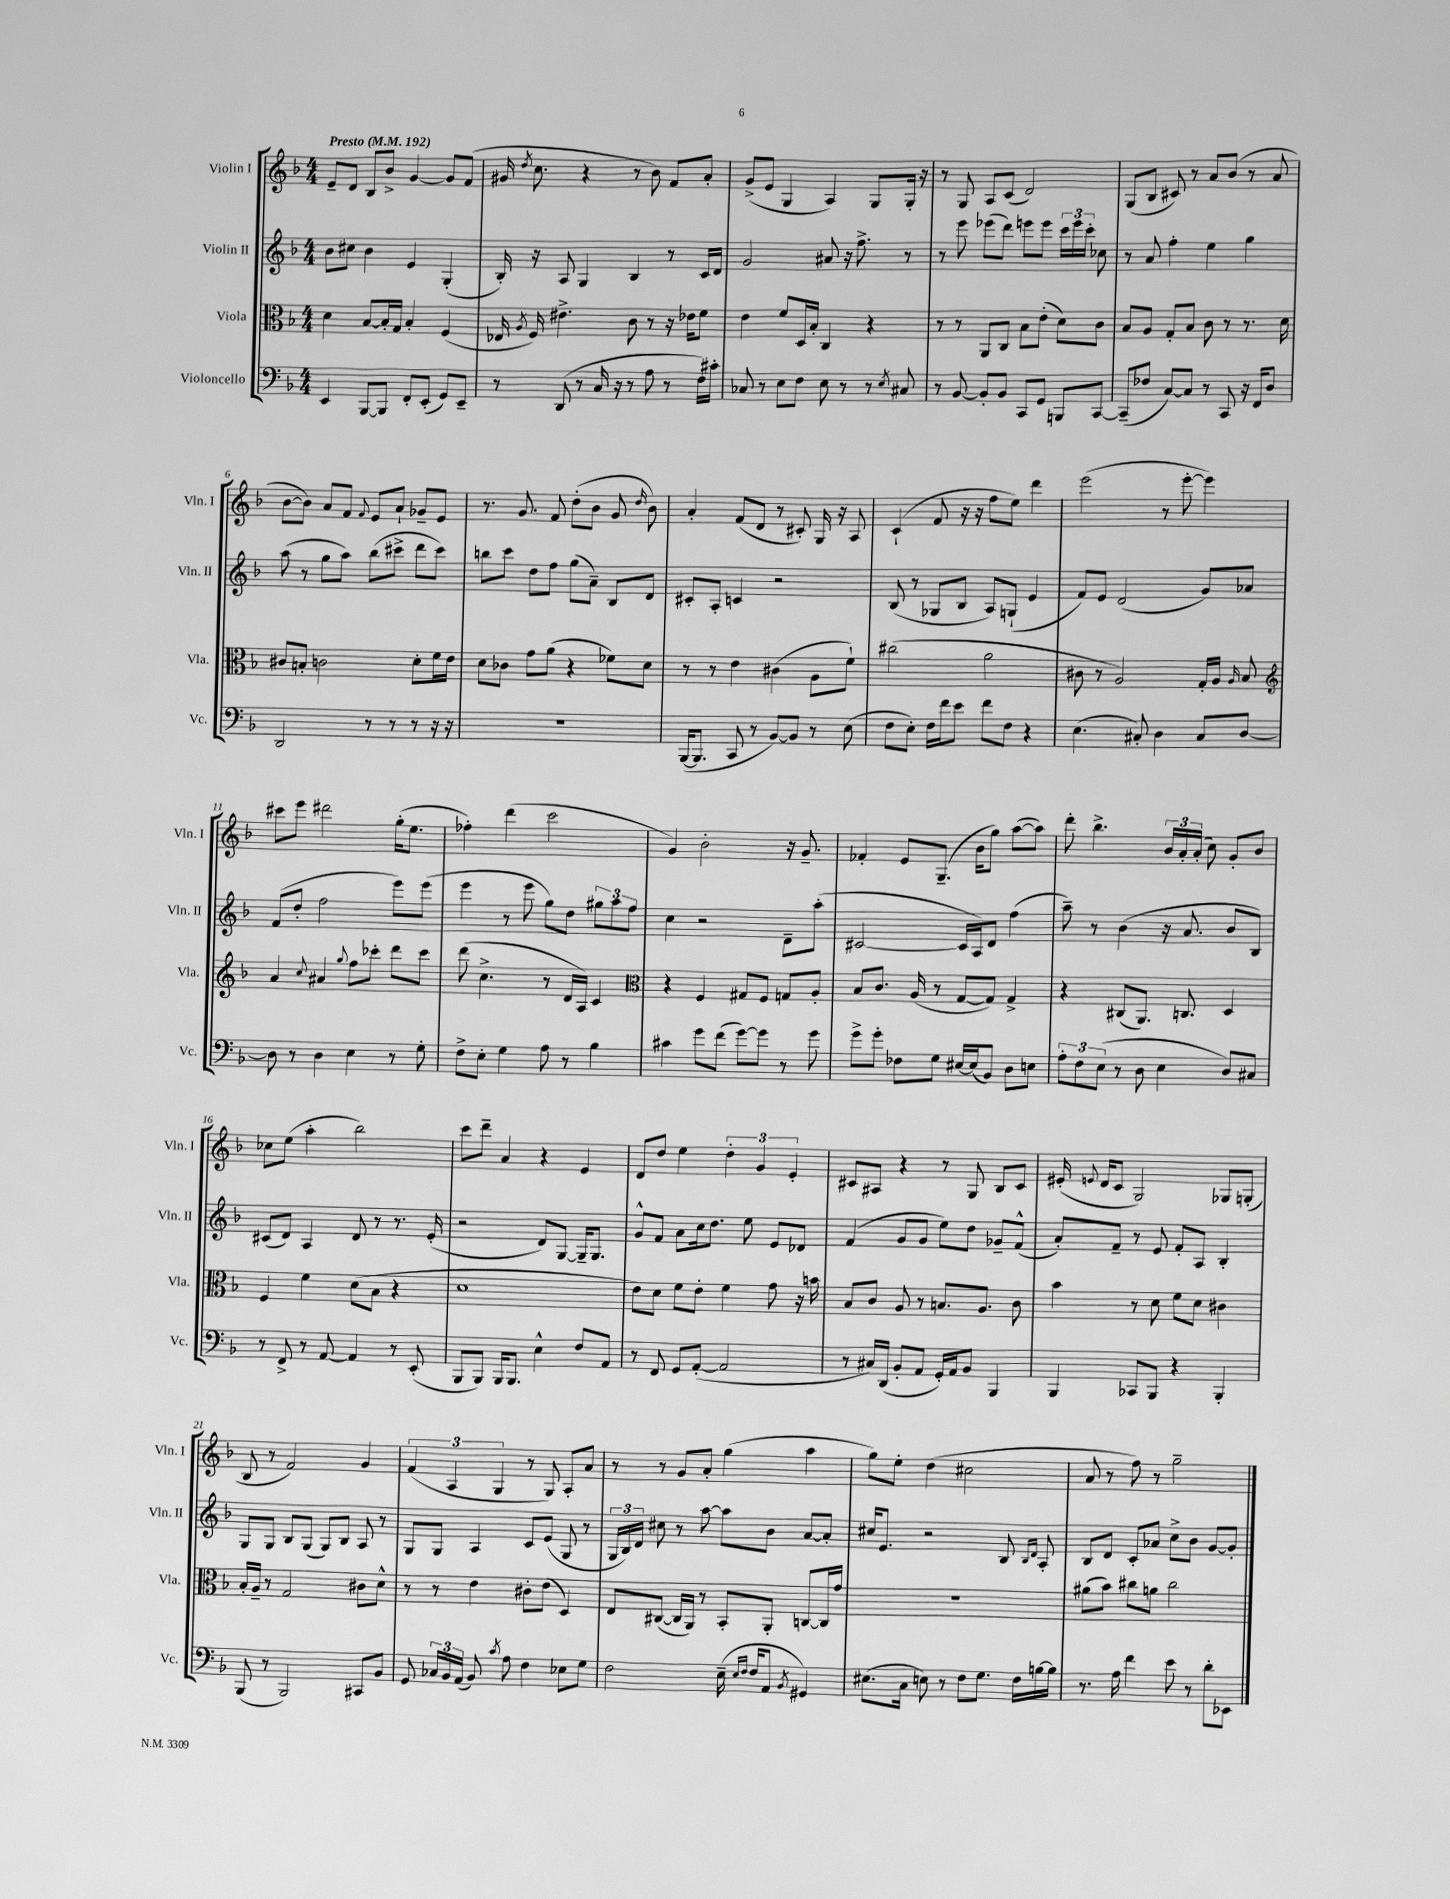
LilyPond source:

<<
\new StaffGroup <<
\new Staff = "s0" \with { instrumentName = "Violin I" shortInstrumentName = "Vln. I" } {
    \clef treble \key f \major \numericTimeSignature \time 4/4 \tempo "Presto" 4 = 192
    \autoBeamOff e'8[-- d'8] bes8[ bes'8]-> g'4~ g'8[ f'8]( |
    gis'16 \acciaccatura { d''8 } c''8. r4 r8 bes'8) f'8[ a'8]-. |
    g'8[->( e'8] g4 a4) g8[ g16]-. r16 |
    r8 g8 a8[ c'8]( d'2) |
    g8[( bes8] cis'8) r8 a'8[ bes'8]( r8 a'8 |
    bes'8[~ bes'8]) a'8[ f'8] \appoggiatura { f'8 } e'8[ a'8]-! ges'8[-- e'8] |
    r8. g'8. f'8 d''8[-.( bes'8] g'8 \grace { d''16 } bes'8) |
    a'4-. f'8[( d'8] r8 cis'8-.) g16 r16 a8 |
    c'4-!( f'8 r16 r16 f''8[ e''8]) d'''4 |
    e'''2( r8 e'''8~-. e'''4) |
    cis'''8[ e'''8] dis'''2 g''16[-.( e''8.] |
    fes''4-.) d'''4( c'''2 |
    g'4) bes'2-. r16 g'8.-- |
    fes'4-. e'8[ g8.]--( bes'16[ g''8]) a''8[~( a''8]) |
    d'''8-. bes''4.-> \tuplet 3/2 { bes'16[ a'16-. a'16]-.( } c''8) g'8[-. bes'8] |
    ces''8[ e''8]( a''4-. bes''2) |
    c'''8[ d'''8]-- a'4 r4 e'4 |
    d'8[ d''8] e''4 \tuplet 3/2 { d''4-. g'4 e'4-. } |
    cis'8[ ais8] r4 r8 g8 bes8[ cis'8] |
    eis'16-.( \appoggiatura { e'8 } d'16[ c'8] g2) ges8[ g8]-.( |
    bes8 r8 f'2) g'4 |
    \tuplet 3/2 { f'4( a4 g4 } r8 g8) a8[-. a'8] |
    r8 r8 g'8[ a'8]-. g''4( a''4 |
    g''8[) e''8]-. d''4( cis''2 |
    a'8 r8 f''8) r8 g''2-- \bar "|." |
}
\new Staff = "s1" \with { instrumentName = "Violin II" shortInstrumentName = "Vln. II" } {
    \clef treble \key f \major \numericTimeSignature \time 4/4
    \autoBeamOff bes'8[ cis''8] bes'4 e'4 g4-.( |
    bes16-.) r16 a8 g4 bes4 r8 c'16[ d'16] |
    g'2 ais'8 r16 f''8.-> r8 |
    r8 e'''8 ees'''8[( d'''8]) e'''8[ e'''8] \tuplet 3/2 { c'''16[ e'''16 c'''16]-. } ces''8 |
    r8 a'8 f''4-. e''4 g''4 |
    a''8( r8 g''8[ a''8]) bes''8[( cis'''8]-> d'''8[ cis'''8]) |
    b''8[ c'''8] d''8[ f''8] g''8[( a'8]--) bes8[ d'8] |
    cis'8[-. a8]-. c'4 r2 |
    bes8( r8 ges8[ bes8] a8[) g8]-!( e'4 |
    f'8[) e'8] d'2( g'8[) aes'8] |
    f'8[( d''8]-. f''2 e'''8[) e'''8]( |
    e'''4 r8 e'''8 g''8[) d''8] \tuplet 3/2 { gis''8[ a''8 f''8] } |
    c''4 r2 d'8[-- a''8]-.( |
    cis'2~ cis'16[ a16) d'8] f''4( |
    a''8--) r8 bes'4( r16 a'8. bes'8[ bes8]) |
    cis'8[( d'8]) a4 d'8 r8 r8. e'16-.( |
    r2 d'8[) g8]~ g16[-- g8.] |
    g'8[-^ f'8] a'8[ c''16 d''8.] e''8 e'8[ des'8] |
    f'4( g'8[ g'8] e''8[) d''8] ges'8[-- f'8]-^( |
    a'8[-.) f'8]-- r8 e'8 f'8[-. a8] bes4-. |
    g8[ g8] bes8[ g8]( g8[) bes8] a8 r8 |
    g8[ g8] a4 c'8[ e'8]( g8 r8 |
    \tuplet 3/2 { g16[ bes16) d'16] } cis''8 r8 a''8~ a''8[ bes'8] a'8[~ a'8]-. |
    cis''16[ e'8.] r2 bes8 \grace { bes16[ d'16] } a8-. |
    bes8[ d'8] c'8[-. aes'8] c''8[-> bes'8] g'8[~ g'8]-. \bar "|." |
}
\new Staff = "s2" \with { instrumentName = "Viola" shortInstrumentName = "Vla." } {
    \clef alto \key f \major \numericTimeSignature \time 4/4
    \autoBeamOff d'4 bes8[~ bes16-. g16] bes4-. f4( |
    ees16 \acciaccatura { a8 } f16) eis'4.-> c'8 r8 r16 ees'16[ f'8] |
    e'4 f'8[ d16 bes16]-. c4 r4 |
    r8 r8 a,8[ c8] bes8[ e'8]-.( d'8[) c'8] |
    bes8[ a8] g8[-. bes8] c'8 r8 r8. d'16 |
    cis'8[ b8]-. c'2 d'8[-. f'16 e'16] |
    d'8[ ces'8] g'8[ a'8]( r4 fes'8[) d'8] |
    r8 r8 e'4 cis'4( a8[ f'8]-!) |
    cis''2( a'2 |
    cis'8 r8 a2) g16[-. a16] \grace { a16 } bes8 |
    \clef treble a'4 \appoggiatura { c''8 } ais'4 \appoggiatura { g''8 } f''8[ ces'''8]-. d'''8[ ces'''8] |
    d'''8( c''4.-> r8 d'16[ a16]) c'4 |
    \clef alto r4 f4 gis8[ f8] g8[ a8]-. |
    bes8[ c'8.] a16( r8 g8[~ g8]) g4-> |
    r4 cis8[( a,8.]) c8. d4 |
    f4 f'4 d'8[( bes8] r4 |
    d'1 |
    e'8[) d'8] f'8[ e'8]-. f'4 g'8 r16 b'16 |
    bes8[ c'8] a8 r8 b8.[ a8.] c'8 |
    bes'4 r8 d'8 f'8[ d'8] cis'4 |
    bes16[-. a16]-- r8 g2 cis'8[ d'8]-^ |
    r8 r8 e'4 cis'8[-. e'8]( d4) |
    e8[ cis8]~( cis16[ a,16]) r8 bes,8[-. a,8]-. c8[~ c16 g'16] |
    r1 |
    ais'8[( bes'8]) cis''8[ a'8] cis''2 \bar "|." |
}
\new Staff = "s3" \with { instrumentName = "Violoncello" shortInstrumentName = "Vc." } {
    \clef bass \key f \major \numericTimeSignature \time 4/4
    \autoBeamOff e,4 bes,,8[~ bes,,8] f,8[-. e,8]-.( g,8[) e,8]-- |
    r8 d,8( r8 c16 r16 r8 a8 r8 f16[) cis'16]-. |
    ces8 r8 e8[ f8] e8 r8 r8 \acciaccatura { e8 } cis8 |
    r8 bes,8~ bes,8[-. bes,8] c,8[ g,8] b,,8[ c,8]~ |
    c,8[--( fes8] c8[~) c8] r8 c,8 r16 f,16[ d8] |
    d,2 r8 r8 r8 r16 r16 |
    R1 |
    bes,,16[~( bes,,8.] c,8 r8 bes,8[~) bes,8] r8 e8( |
    f8[ e8]-.) f16[ f'16 e'8] f'8[ f8] r4 |
    e4.( cis8-.) d4 cis8[ d8]~ |
    d8 r8 d4 e4 r8 g8-. |
    f8[-> e8]-. g4 a8 r8 bes4 |
    cis'4 g'8[ f'8]( g'8[~) g'8] r8 g'8 |
    g'8[-> g'8]-. fes8[ g8] eis16[~ eis16( bes,8]) d8[ e8] |
    \tuplet 3/2 { a8[-. f8 e8]( } r8 d8 e4 d8[) cis8] |
    r8 f,8-> r8 a,8~ a,4 r8 e,8-.( |
    bes,,8[ bes,,8]) bes,,16[ bes,,8.] e4-^ f8[ a,8] |
    r8 f,8 g,8[ a,8]~-.( a,2 |
    r8 cis16[) d,16]( bes,8[-. a,8] g,16[-.) a,16 bes,8] bes,,4 |
    bes,,4 ces,8[ bes,,8] r4 bes,,4-. |
    bes,,8( r8 bes,,2) cis,8[ bes,8] |
    g,8 \tuplet 3/2 { ces16[ bes,16 a,16]( } bes,8) \acciaccatura { c'8 } a8 f4 ees8[ g8] |
    f2 e16--( \grace { e16[ f16] } f16[ a,8] \acciaccatura { bes,8 } gis,4) |
    eis8.[( c16] e8) r8 f8[ g8.] f16[ b16~ b16] |
    r8. a16 f'4 e'8 r8 d'8[-. ees,8] \bar "|." |
}
>>
>>
